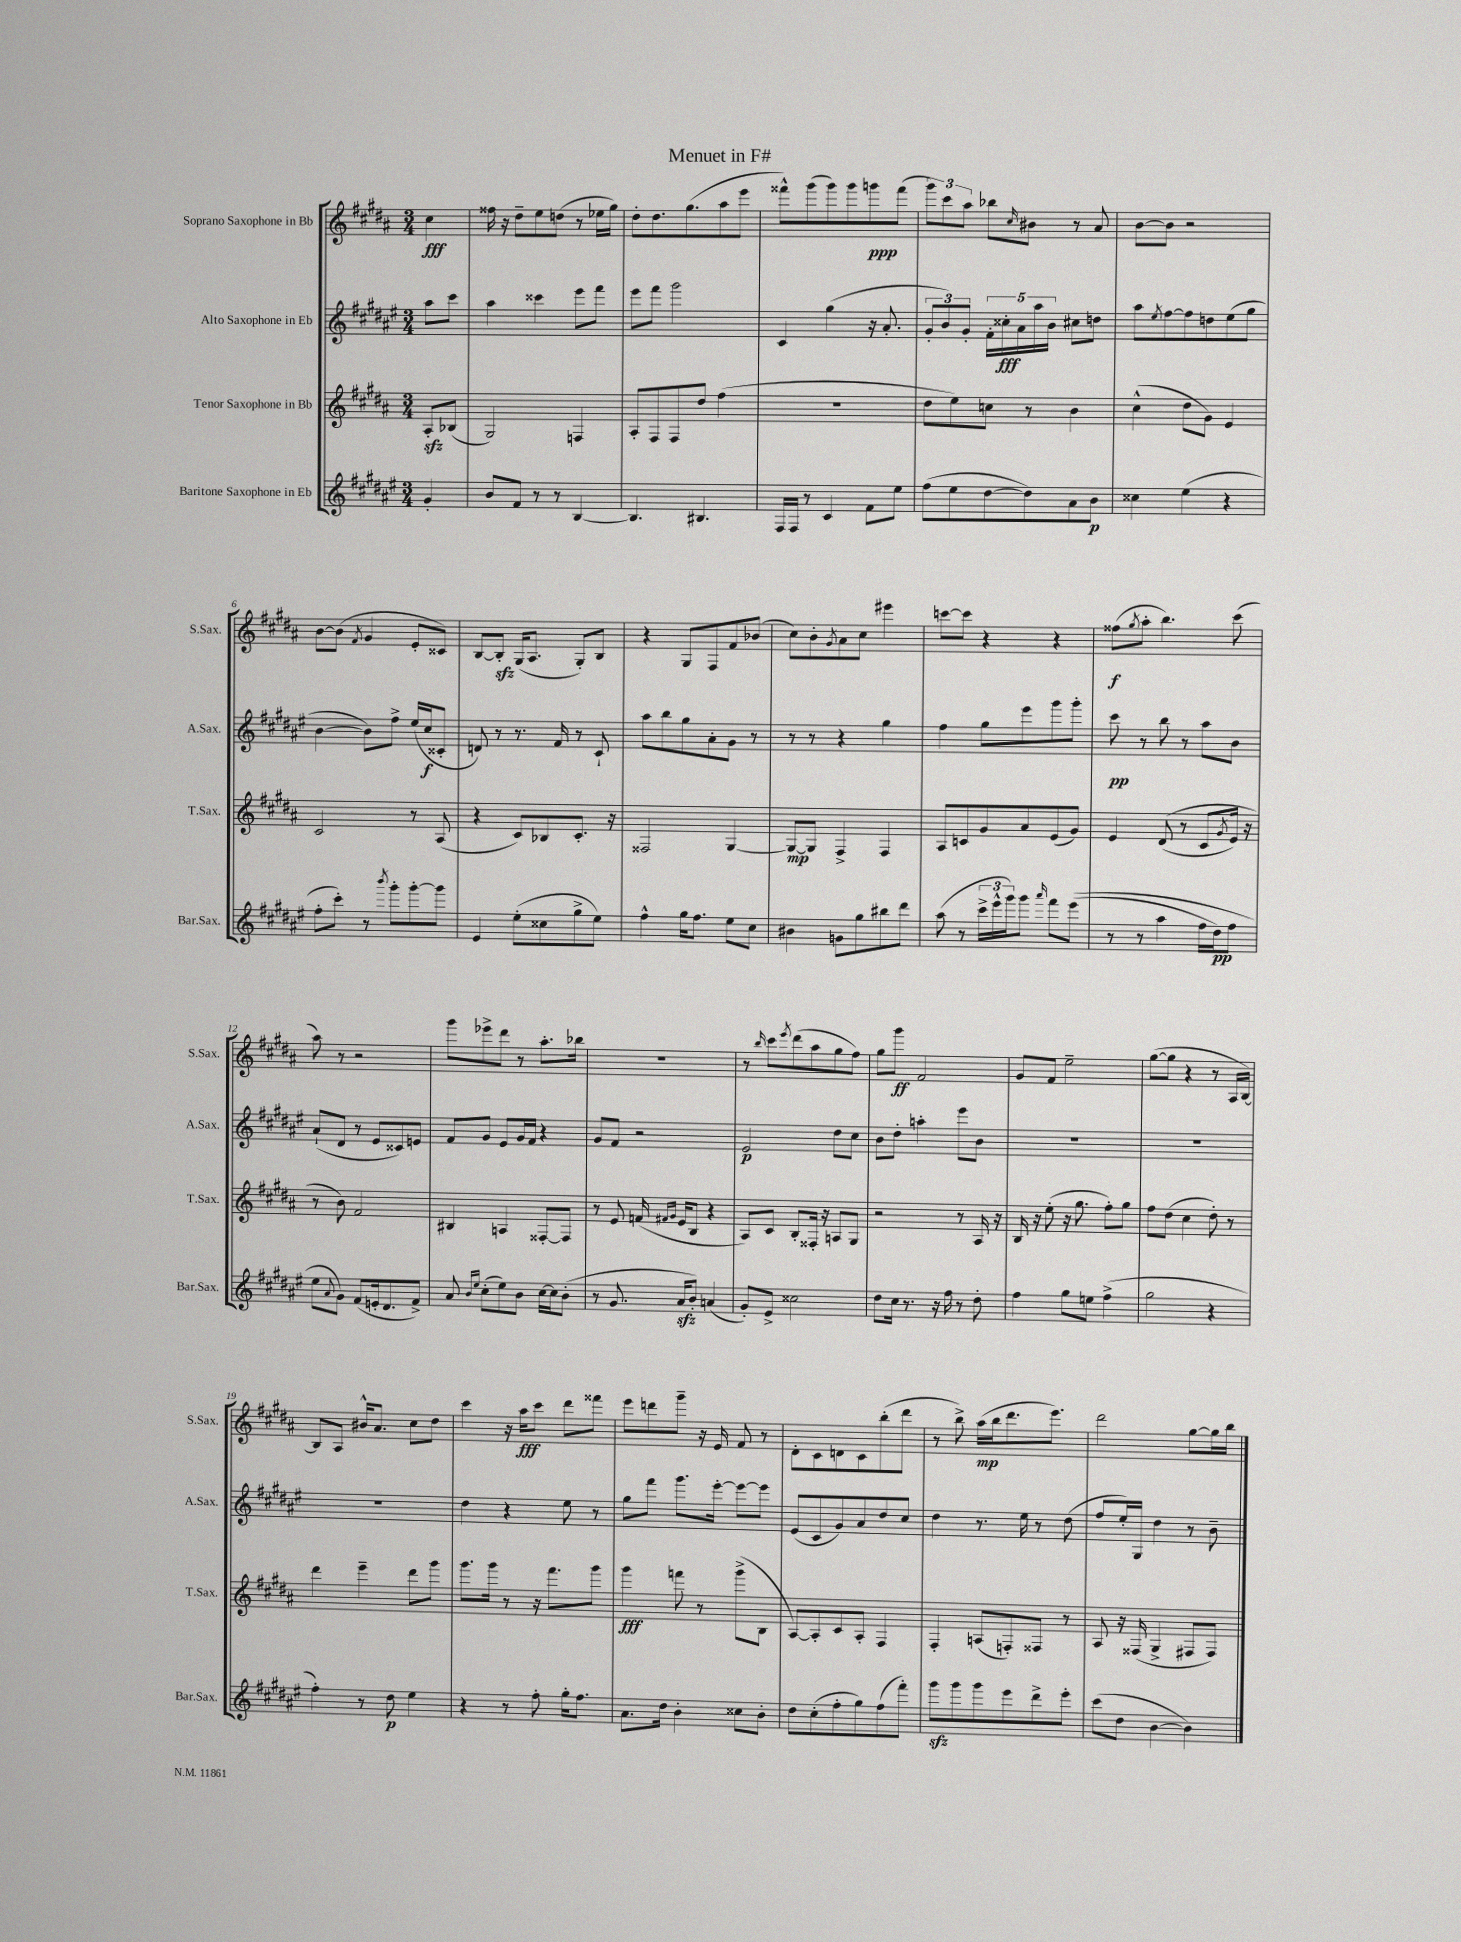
\header { title = "Menuet in F#" }
<<
\new StaffGroup <<
\new Staff = "s0" \with { instrumentName = "Soprano Saxophone in Bb" shortInstrumentName = "S.Sax." } {
    \clef treble \key b \major \numericTimeSignature \time 3/4 \partial 4
    cis''4\fff |
    fisis''16 r16 dis''8-- e''8 d''8( r8 ees''16 gis''16) |
    dis''8-. dis''8. gis''8.( ais''8 e'''8 |
    fisis'''8-^) gis'''8( gis'''8) gis'''8 g'''8\ppp fisis'''8( |
    \tuplet 3/2 { gis'''8) cis'''8 ais''8 } bes''8 \grace { cis''16 } bis'8 r8 ais'8 |
    b'8~ b'8 r2 |
    b'8~ b'8( \acciaccatura { fis'8 } gis'4 e'8-. cisis'8) |
    b8~ b8-.\sfz gis16( ais8. gis8-.) b8 |
    r4 gis8 fis8 fis'8 bes'8( |
    cis''8) b'8-. \acciaccatura { gis'8 } ais'8 cis''8 eis'''4 |
    c'''8~ c'''8 r4 r4 |
    fisis''8\f( \acciaccatura { gis''8 } ais''8-. b''4.) cis'''8( |
    ais''8) r8 r2 |
    gis'''8 ees'''8-> dis'''8 r8 ais''8.-. bes''16 |
    R2. |
    r8 \grace { b''16 } cis'''8 \acciaccatura { e'''8 } dis'''8( ais''8 gis''8 fis''8) |
    gis''8 gis'''8\ff fis'2 |
    gis'8 fis'8 e''2-- |
    gis''8~( gis''8 r4 r8 ais16 b16~) |
    b8 ais8 bis'16-^ ais'8. cis''8 dis''8 |
    cis'''4 r16 ais''16\fff cis'''8 dis'''8 fisis'''8 |
    e'''8 d'''8 gis'''8-- r16 e'16 fis'8 r8 |
    dis'8-. cis'8 d'8 cis'8 b''8-.( dis'''8 |
    r8 b''8->) ais''16\mp( b''16 dis'''8. e'''8.) |
    dis'''2 gis''8~ gis''16 b''16 \bar "|." |
}
\new Staff = "s1" \with { instrumentName = "Alto Saxophone in Eb" shortInstrumentName = "A.Sax." } {
    \clef treble \key fis \major \numericTimeSignature \time 3/4 \partial 4
    ais''8 cis'''8 |
    ais''4 cisis'''4 eis'''8 fis'''8 |
    eis'''8 fis'''8 gis'''2 |
    cis'4 gis''4( r16 ais'8.-. |
    \tuplet 3/2 { gis'8-. b'8) gis'8-. } \tuplet 5/4 { fis'16-. cisis''16-.\fff ais'16 ais''16 b'16 } cis''8 d''8 |
    ais''8 \acciaccatura { eis''8 } fis''8~ fis''8 d''8 eis''8( gis''8 |
    b'4~ b'8) fis''8-> eis''16( cis''16\f cisis'8-. |
    d'8) r8 r8. fis'16 r8 cis'8-! |
    ais''8 b''8 gis''8 ais'8-. gis'8 r8 |
    r8 r8 r4 gis''4 |
    fis''4 gis''8 eis'''8 gis'''8 gis'''8-. |
    cis'''8\pp r8 b''8 r8 ais''8 b'8 |
    ais'8-!( dis'8 r8 eis'8 cisis'8) e'8 |
    fis'8 gis'8 eis'8 gis'16 fis'16 r4 |
    gis'8 fis'8 r2 |
    eis'2\p dis''8 cis''8 |
    b'8 dis''8-. a''4-. eis'''8 b'8 |
    R2. |
    R2. |
    R2. |
    dis''4 r4 eis''8 r8 |
    gis''8 fis'''8 gis'''8. eis'''16~-. eis'''8~ eis'''8 |
    eis'8( cis'8 gis'8) ais'8 dis''8 cis''8 |
    dis''4 r8. eis''16 r8 dis''8( |
    fis''8 eis''16-.) gis16 dis''4 r8 b'8-- \bar "|." |
}
\new Staff = "s2" \with { instrumentName = "Tenor Saxophone in Bb" shortInstrumentName = "T.Sax." } {
    \clef treble \key b \major \numericTimeSignature \time 3/4 \partial 4
    ais8-.\sfz bes8( |
    gis2) f4 |
    ais8-. fis8 fis8 dis''8 fis''4( |
    R2. |
    dis''8 e''8) c''8 r8 b'4 |
    cis''4-^( dis''8 gis'8) e'4 |
    cis'2 r8 ais8( |
    r4 cis'8) bes8 cis'8.-. r16 |
    fisis2 gis4~ |
    gis8~\mp gis8 fis4-> fis4 |
    ais8 c'8 gis'8 ais'8 e'8( gis'8) |
    e'4 dis'8(\( r8 cis'8 \acciaccatura { gis'8 } e'16) r16 |
    r8 b'8\) fis'2 |
    bis4 a4 fisis8~-. fisis8 |
    r8 e'8 f'16( \grace { fis'16 gis'16 } e'16 b8 r4 |
    ais8) cis'8 b8-. fisis16-. r16 a8 gis8 |
    r2 r8 ais16 r16 |
    b16 r16 e''8-.( r16 gis''8. fis''8-.) gis''8 |
    fis''8 dis''8( cis''4 dis''8-.) r8 |
    dis'''4 e'''4-- dis'''8 gis'''8 |
    gis'''8. gis'''16 r8 r16 fis'''8. gis'''8 |
    gis'''4\fff f'''8 r8 gis'''8->( b8 |
    ais8~) ais8-. cis'8 ais8-. fis4 |
    fis4-. a8( f8-.) fisis8 r8 |
    ais8 r16 fisis16( gis4-> fis8 fis8) \bar "|." |
}
\new Staff = "s3" \with { instrumentName = "Baritone Saxophone in Eb" shortInstrumentName = "Bar.Sax." } {
    \clef treble \key fis \major \numericTimeSignature \time 3/4 \partial 4
    gis'4-. |
    b'8 fis'8 r8 r8 b4~ |
    b4. bis4. |
    fis16 fis16 r8 cis'4 fis'8 eis''8 |
    fis''8( eis''8 dis''8~ dis''8) ais'8 b'8\p |
    cisis''4 eis''4( r4 |
    fis''8-. cis'''8-.) r8 \acciaccatura { b'''8 } gis'''8-. gis'''8~-. gis'''8 |
    eis'4 eis''8-.( cisis''8 gis''8-> eis''8) |
    fis''4-^ gis''16 fis''8. eis''8 cis''8 |
    bis'4 g'8 gis''8 bis''8 dis'''8 |
    ais''8( r8 \tuplet 3/2 { cis'''16-> eis'''16-^ gis'''16) } gis'''8 \grace { ais'''16 } fis'''8 eis'''8(\( |
    r8 r8 ais''4 fis''16 dis''16\pp) fis''8 |
    eis''8 \appoggiatura { ais'8 } gis'8\) fis'8( e'16-. dis'8. fis'8->) |
    ais'8 \grace { b'16 eis''16 } cis''8-.( eis''8) b'8 cis''16~ cis''16 b'8-.( |
    r8 gis'8. ais'16\sfz b'8-.) a'4( |
    gis'8-.) eis'8-> cisis''2 |
    dis''8 cis''16 r8. r16 fis''16 r8 dis''8-. |
    fis''4 gis''8 e''8 fis''4->( |
    gis''2 r4 |
    fis''4-.) r8 dis''8\p eis''4 |
    r4 r8 fis''8-. gis''16-. fis''8. |
    ais'8. dis''16 b'4-. cisis''8 b'8-. |
    dis''8 cis''8-.( fis''8-. gis''8) fis''8( fis'''8-.) |
    gis'''8\sfz gis'''8 gis'''8 eis'''8 dis'''8-> eis'''8-. |
    cis'''8( dis''8 b'4~ b'4) \bar "|." |
}
>>
>>
